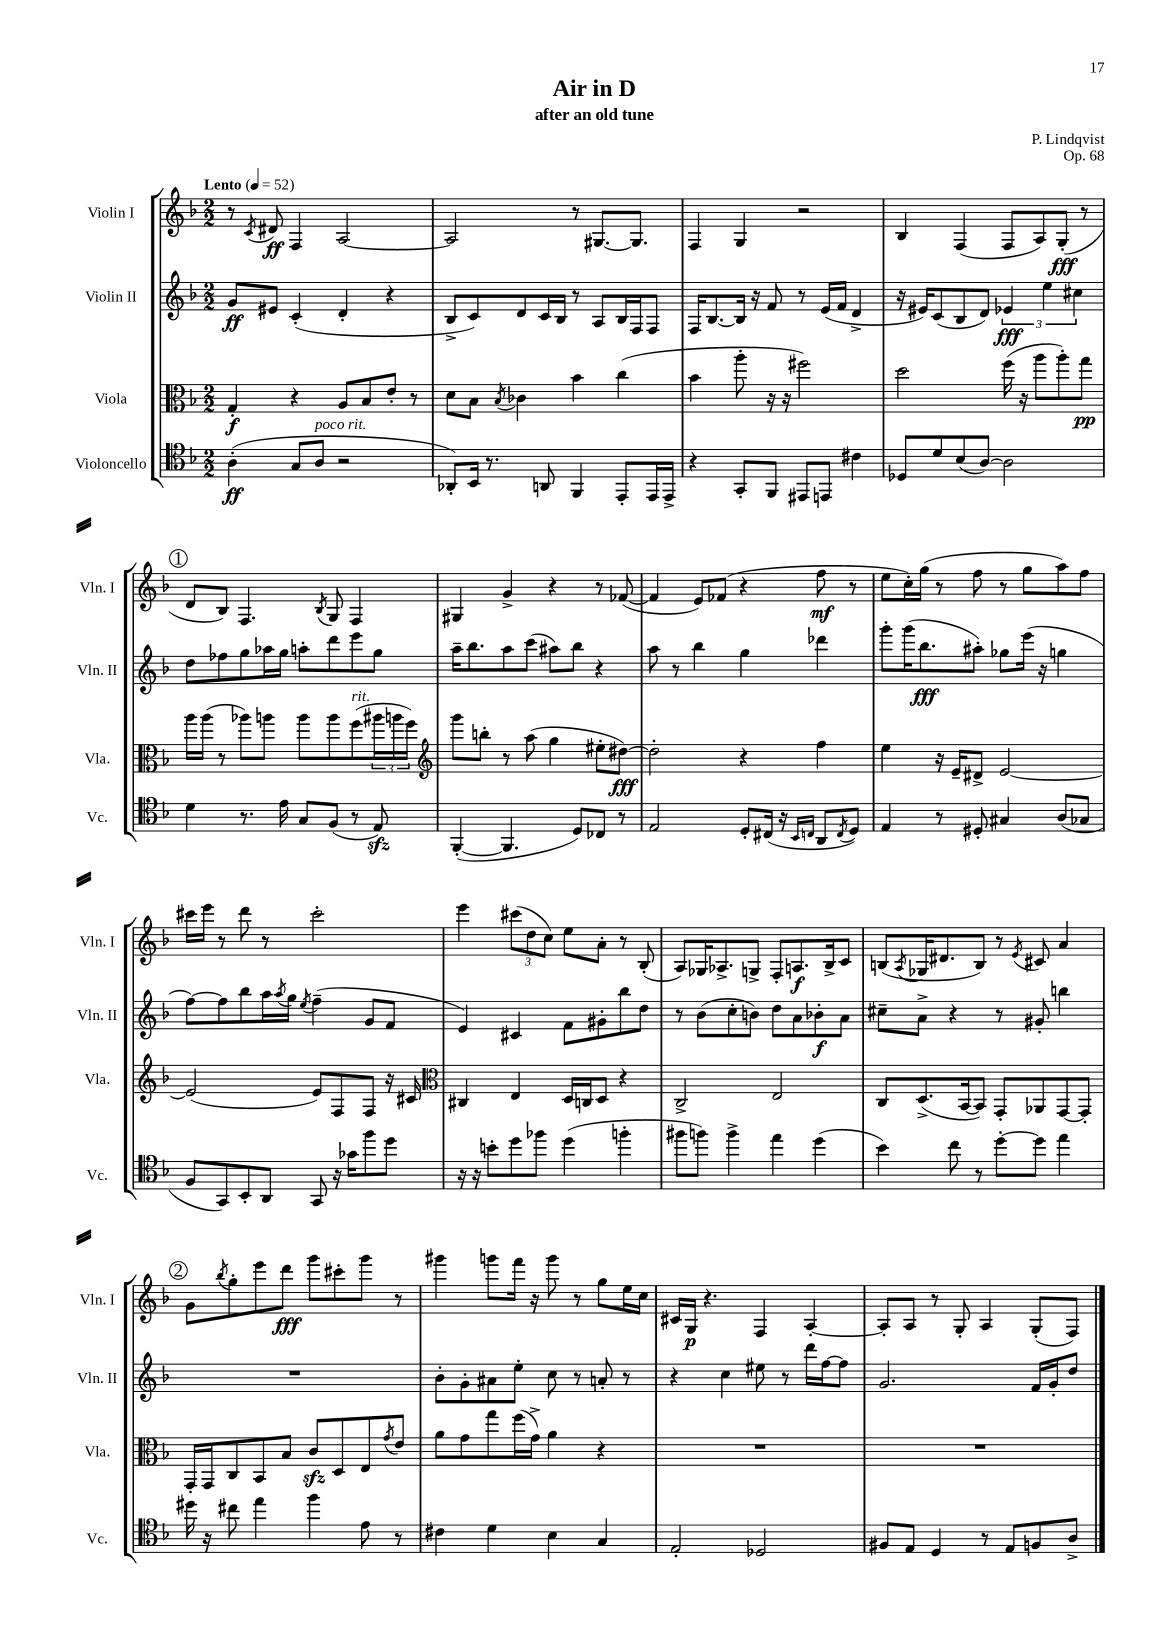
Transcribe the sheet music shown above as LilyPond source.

\header { title = "Air in D" composer = "P. Lindqvist" subtitle = "after an old tune" opus = "Op. 68" }
<<
\new StaffGroup <<
\new Staff = "s0" \with { instrumentName = "Violin I" shortInstrumentName = "Vln. I" } {
    \clef treble \key f \major \numericTimeSignature \time 2/2 \tempo "Lento" 4 = 52
    r8 \acciaccatura { c'8 } dis'8\ff f4 a2~ |
    a2 r8 gis8.~ gis8. |
    f4 g4 r2 |
    bes4 f4( f8 a8) g8-.\fff( r8 |
    \mark \markup { \circle "1" } d'8 bes8) f4. \acciaccatura { bes8 } g8 f4 |
    gis4 g'4-> r4 r8 fes'8~( |
    fes'4 e'8) fes'8( r4 f''8\mf r8 |
    e''8 c''16-.) g''16( r8 f''8 r8 g''8 a''8) f''8 |
    cis'''16 e'''16 r8 d'''8 r8 cis'''2-. |
    e'''4 \tuplet 3/2 { cis'''8( d''8 c''8) } e''8 a'8-. r8 bes8-.( |
    a8) ges16 aes8.-> g8-> f8-. a8.\f bes16-> c'8 |
    b8( \acciaccatura { a8 } ges16 dis'8. b8) r8 \acciaccatura { e'8 } cis'8 a'4 |
    \mark \markup { \circle "2" } g'8 \acciaccatura { bes''8 } g''8-. e'''8 d'''8\fff g'''8 cis'''8-. g'''8 r8 |
    gis'''4 g'''8 f'''16 r16 g'''8 r8 g''8 e''16 c''16 |
    cis'16 g16\p r4. f4 a4~-. |
    a8-. a8 r8 g8-. a4 g8-.( f8) \bar "|." |
}
\new Staff = "s1" \with { instrumentName = "Violin II" shortInstrumentName = "Vln. II" } {
    \clef treble \key f \major \numericTimeSignature \time 2/2
    g'8\ff eis'8 c'4-.( d'4-. r4 |
    bes8-> c'8) d'8 c'16 bes16 r8 a8 bes16 f16 f8 |
    f16 bes8.~ bes16 r16 f'8 r8 e'16( f'16 d'4-> |
    r16 eis'16) c'8( bes8 d'8) \tuplet 3/2 { ees'4\fff e''4 cis''4 } |
    \mark \markup { \circle "1" } d''8 fes''8 g''8 aes''16 g''16 a''8-. d'''8 e'''8 g''8 |
    a''16-- bes''8. a''8 c'''8( ais''8) bes''8 r4 |
    a''8 r8 bes''4 g''4 des'''4 |
    g'''8-. g'''16( bes''8.\fff ais''8-.) ges''8 e'''16( r16 g''4 |
    f''8~) f''8 bes''8 a''16 \acciaccatura { a''8 } g''16 \acciaccatura { e''8 } f''4--( g'8 f'8 |
    e'4) cis'4 f'8 gis'8-. bes''8 d''8 |
    r8 bes'8( c''8-. b'8) d''8 a'8 bes'8-.\f a'8 |
    cis''8-- a'8-> r4 r8 gis'8-. b''4 |
    \mark \markup { \circle "2" } R1 |
    bes'8-. g'8-. ais'8 e''8-. c''8 r8 a'8-. r8 |
    r4 c''4 eis''8 r8 d'''16 f''16~ f''8 |
    g'2. f'16 g'16-. d''8 \bar "|." |
}
\new Staff = "s2" \with { instrumentName = "Viola" shortInstrumentName = "Vla." } {
    \clef alto \key f \major \numericTimeSignature \time 2/2
    g4-.\f r4 a8 bes8 e'8-. r8 |
    d'8 bes8 \acciaccatura { bes8 } ces'4 bes'4 c''4( |
    bes'4 a''8-. r16 r16 fis''2) |
    d''2 f''16( r16 a''8 a''8-.) g''8\pp |
    \mark \markup { \circle "1" } a''16 a''16( r8 aes''8) a''8 a''8 a''8 f''8^\markup { \italic "rit." }( \tuplet 3/2 { ais''16 a''16 f''16) } |
    \clef treble g'''8 b''8-. r8 a''8( g''4 eis''8-. dis''8~\fff) |
    dis''2-. r4 f''4 |
    e''4 r16 e'16-- dis'8-> e'2~ |
    e'2( e'8) f8 f8 r16 cis'16 |
    \clef alto cis4 e4 d16 c16 d8 r4 |
    c2-> e2 |
    c8 d8.->( bes,16~ bes,8) g,8-. aes,8 g,8~ g,8-. |
    \mark \markup { \circle "2" } g,16-. g,16 c8 bes,8 bes8 c'8\sfz d8 e8 \acciaccatura { g'8 } e'8 |
    a'8 g'8 g''8 f''16( g'16->) a'4 r4 |
    R1 |
    R1 \bar "|." |
}
\new Staff = "s3" \with { instrumentName = "Violoncello" shortInstrumentName = "Vc." } {
    \clef tenor \key f \major \numericTimeSignature \time 2/2
    a4-.\ff( g8 a8^\markup { \italic "poco rit." } r2 |
    aes,8-.) bes,16 r8. a,8 f,4 e,8-. e,16 e,16-> |
    r4 g,8-. f,8 eis,8 e,8 cis'4 |
    des8 d'8 bes8( a8~) a2 |
    \mark \markup { \circle "1" } d'4 r8. e'16 g8 f8( r8 e8\sfz) |
    f,4~-.( f,4. d8) ces8 r8 |
    e2 d8-. cis16( r16 \grace { bes,16 c16 } a,8 \acciaccatura { c8 } d8) |
    e4 r8 dis8-. gis4 a8( ges8 |
    f8 g,8) bes,8-. a,8 g,8 r16 ges'16 f''8 d''8 |
    r16 r16 b'8-. d''8 fes''8 d''4( f''4-. |
    fis''8 f''8) f''4-> e''4 d''4( |
    bes'4) c''8 r8 d''8~-. d''8 e''4 |
    \mark \markup { \circle "2" } dis''16 r16 cis''8 e''4 f''4 e'8 r8 |
    cis'4 d'4 bes4 g4 |
    e2-. des2 |
    fis8 e8 d4 r8 e8 f8 a8-> \bar "|." |
}
>>
>>
\layout { \context { \Score \remove "Bar_number_engraver" } }
